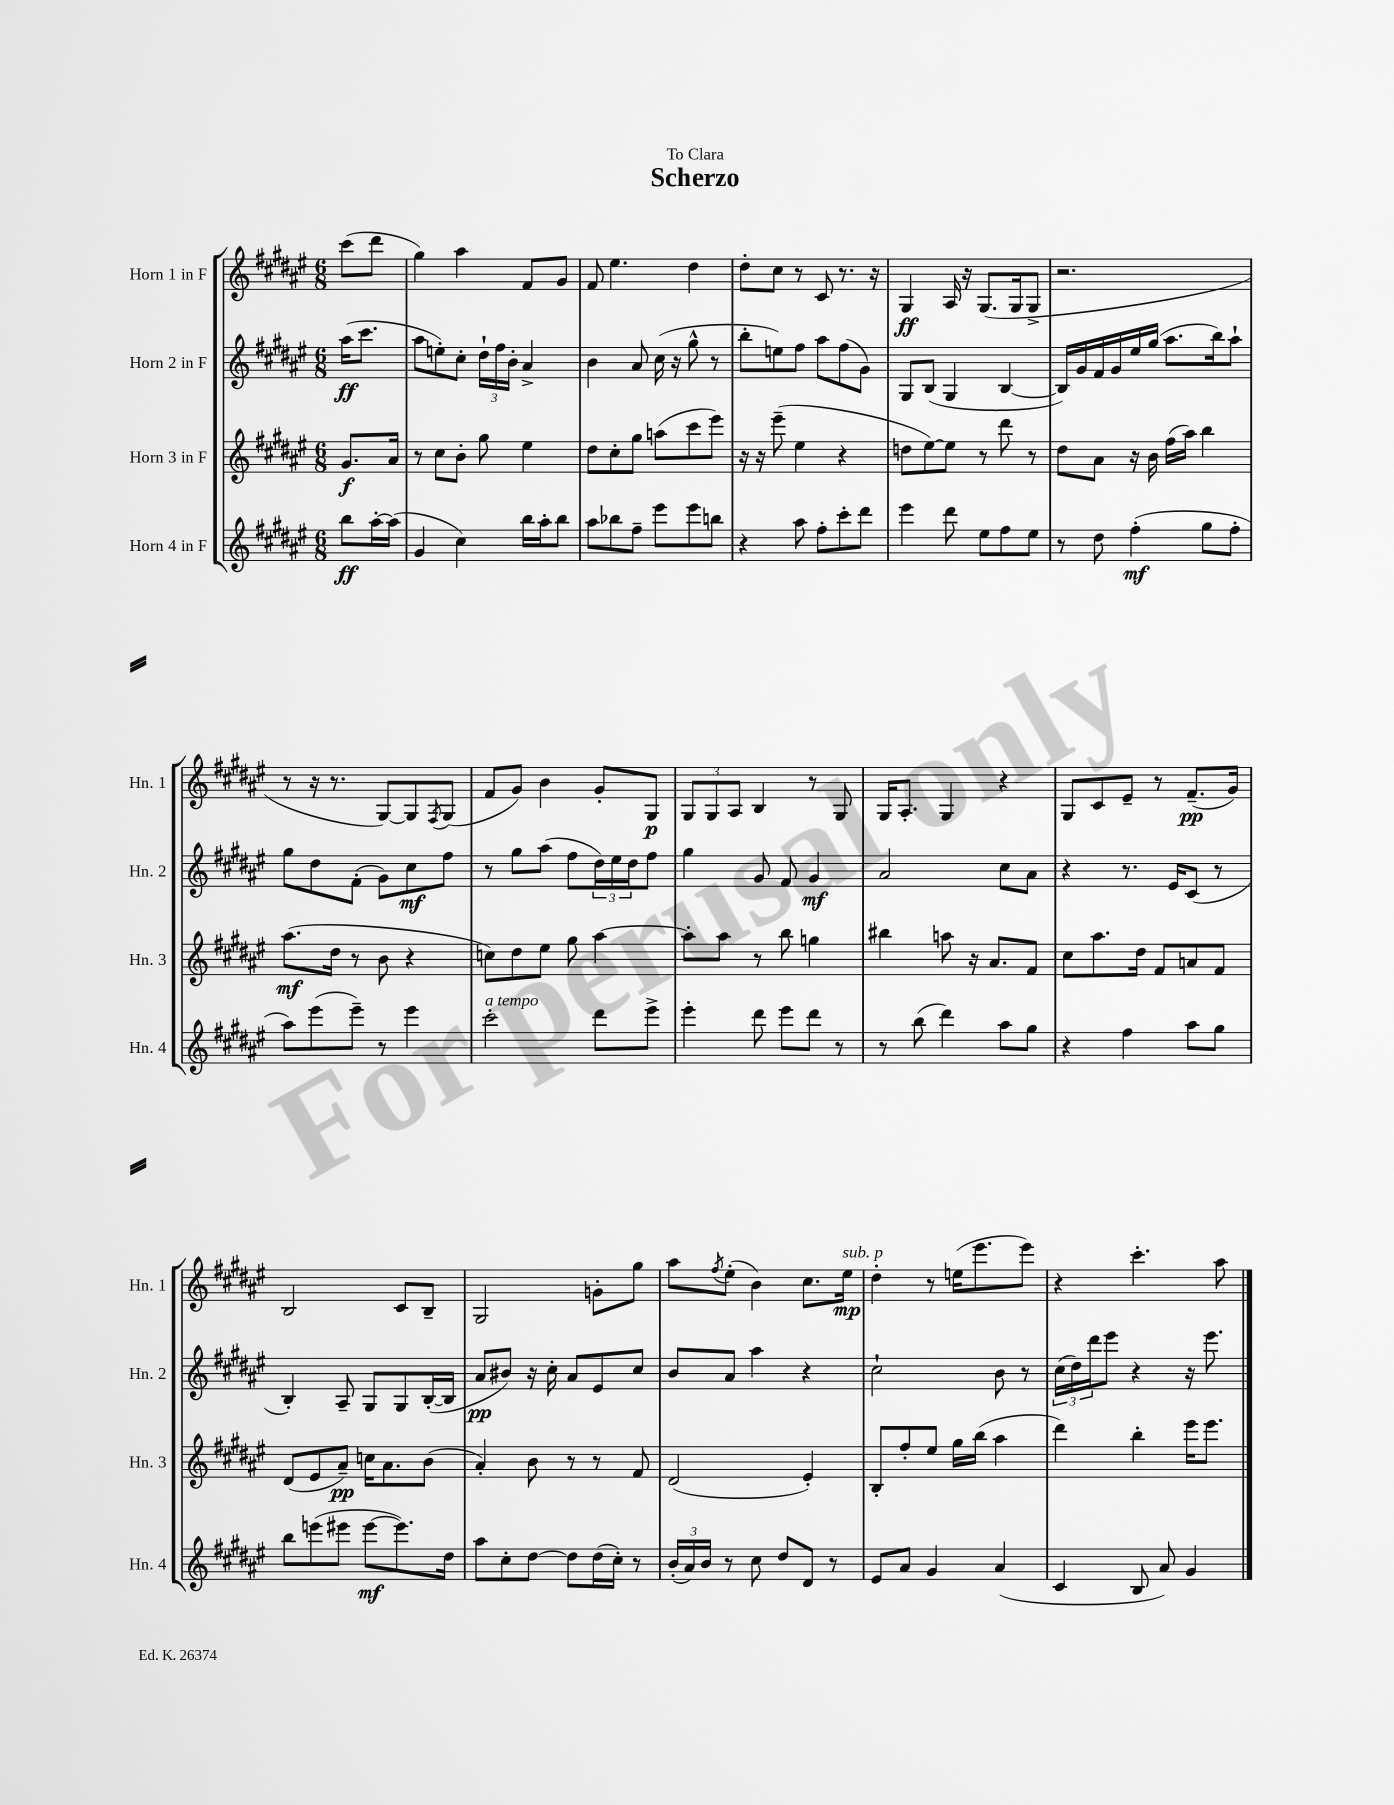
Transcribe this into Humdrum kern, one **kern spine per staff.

**kern	**kern	**kern	**kern
*staff4	*staff3	*staff2	*staff1
*clefG2	*clefG2	*clefG2	*clefG2
*k[f#c#g#d#a#e#]	*k[f#c#g#d#a#e#]	*k[f#c#g#d#a#e#]	*k[f#c#g#d#a#e#]
*M6/8	*M6/8	*M6/8	*M6/8
8bb	8.g#	(16aa#	(8ccc#
.	.	8.ccc#	.
[16aa#'	.	.	8ddd#
(16aa#]	16a#	.	.
=	=	=	=
4g#	8r	8aa#	4gg#)
.	8cc#	8ee')	.
4cc#)	8b'	8cc#'	4aa#
.	8gg#	24dd#`	.
.	.	24ff#	.
.	.	24b'	.
16bb	4ee#	4a#^	8f#
16aa#'	.	.	.
8bb	.	.	8g#
=	=	=	=
8aa#	8dd#	4b	8f#
8bb-	8cc#'	.	4.ee#
8ff#~	8gg#	8a#	.
8eee#	(8aa	(16cc#	.
.	.	16r	.
8eee#	8ccc#	8gg#^^	4dd#
8bb	8eee#)	8r	.
=	=	=	=
4r	16r	8bb'	8dd#'
.	16r	.	.
.	(8eee#~	8ee)	8cc#
8aa#	4ee#	8ff#	8r
8ff#'	.	8aa#	8c#
8ccc#'	4r	(8ff#	8.r
8ddd#	.	8g#)	.
.	.	.	16r
=	=	=	=
4eee#	8dd	8G#	4G#
.	[8ee#)	(8B	.
8ddd#	8ee#]	4G#	16A#
.	.	.	16r
8ee#	8r	.	(8.G#
8ff#	8ddd#	[4B	.
.	.	.	16G#
8ee#	8r	.	8G#^
=	=	=	=
8r	8dd#	16B])	2.r
.	.	16g#	.
8dd#	8a#	16f#	.
.	.	16g#	.
(4ff#'	16r	16ee#	.
.	16b	(16gg#	.
.	(16ff#	8.aa#	.
.	16aa#)	.	.
8gg#	4bb	.	.
.	.	16bb)	.
8ff#'	.	8aa#`	.
=	=	=	=
8aa#)	(8.aa#	8gg#	8r
(8eee#	.	8dd#	16r
.	16dd#	.	8.r
8eee#~)	8r	(8f#'	.
8r	8b	8g#)	[8G#)
4eee#	4r	8cc#	8G#]
.	.	.	8qF#
.	.	8ff#	(8G#
=	=	=	=
2ccc#'	8cc)	8r	8f#
.	8dd#	8gg#	8g#)
.	8ee#	(8aa#	4b
.	8gg#	8ff#	.
8ddd#	[4aa#	24dd#)	8g#'
.	.	24ee#	.
.	.	24dd#	.
8eee#^	.	8ff#	8G#
=	=	=	=
4eee#'	8aa#']	4gg#	12G#
.	.	.	12G#
.	8aa#	.	.
.	.	.	12A#
8ddd#	8r	8g#	4B
8eee#	8bb	8f#	.
8ddd#	4gg	4g#	8r
8r	.	.	8G#
=	=	=	=
8r	4bb#	2a#	16G#
.	.	.	8.A#'
(8bb	.	.	.
4ddd#)	8aa	.	4G#
.	16r	.	.
.	8.a#	.	.
8aa#	.	8cc#	4r
8gg#	8f#	8a#	.
=	=	=	=
4r	8cc#	4r	8G#
.	8.aa#	.	8c#
4ff#	.	8.r	8e#~
.	16dd#	.	.
.	8f#	.	8r
.	.	16e#	.
8aa#	8a	(8c#	(8.f#~
8gg#	8f#	8r	.
.	.	.	16g#)
=	=	=	=
8bb	(8d#	4B')	2B
(8eee	8e#	.	.
8eee#	8a#~)	8A#~	.
[8eee#	16cc	8G#	.
.	8.a#	.	.
8.eee#])	.	8G#	8c#
.	(8b	([16B'	8B~
16dd#	.	16B]	.
=	=	=	=
8aa#	4a#')	8a#	2G#
8cc#'	.	8b#)	.
[8dd#	8b	16r	.
.	.	16cc#'	.
8dd#]	8r	8a#	.
(16dd#	8r	8e#	8g'
16cc#')	.	.	.
8r	8f#	8cc#	8gg#
=	=	=	=
(24b'	(2d#	8b	8aa#
24a#)	.	.	.
24b	.	.	.
.	.	.	8qff#
8r	.	8a#	(8ee#'
8cc#	.	4aa#	4b)
8dd#	.	.	.
8d#	4e#')	4r	8.cc#
8r	.	.	.
.	.	.	16ee#
=	=	=	=
8e#	8B'	2cc#`	4dd#'
8a#	8ff#'	.	.
4g#	8ee#	.	8r
.	16gg#	.	(16ee
.	(16bb	.	8.eee#
(4a#	4aa#	8b	.
.	.	8r	8eee#)
=	=	=	=
4c#	4ddd#)	(24cc#	4r
.	.	24dd#)	.
.	.	24ddd#	.
.	.	8eee#	.
8B	4bb'	4r	4.ccc#'
8a#)	.	.	.
4g#	16eee#	16r	.
.	8.eee#	8.eee#	.
.	.	.	8aa#
==	==	==	==
*-	*-	*-	*-
